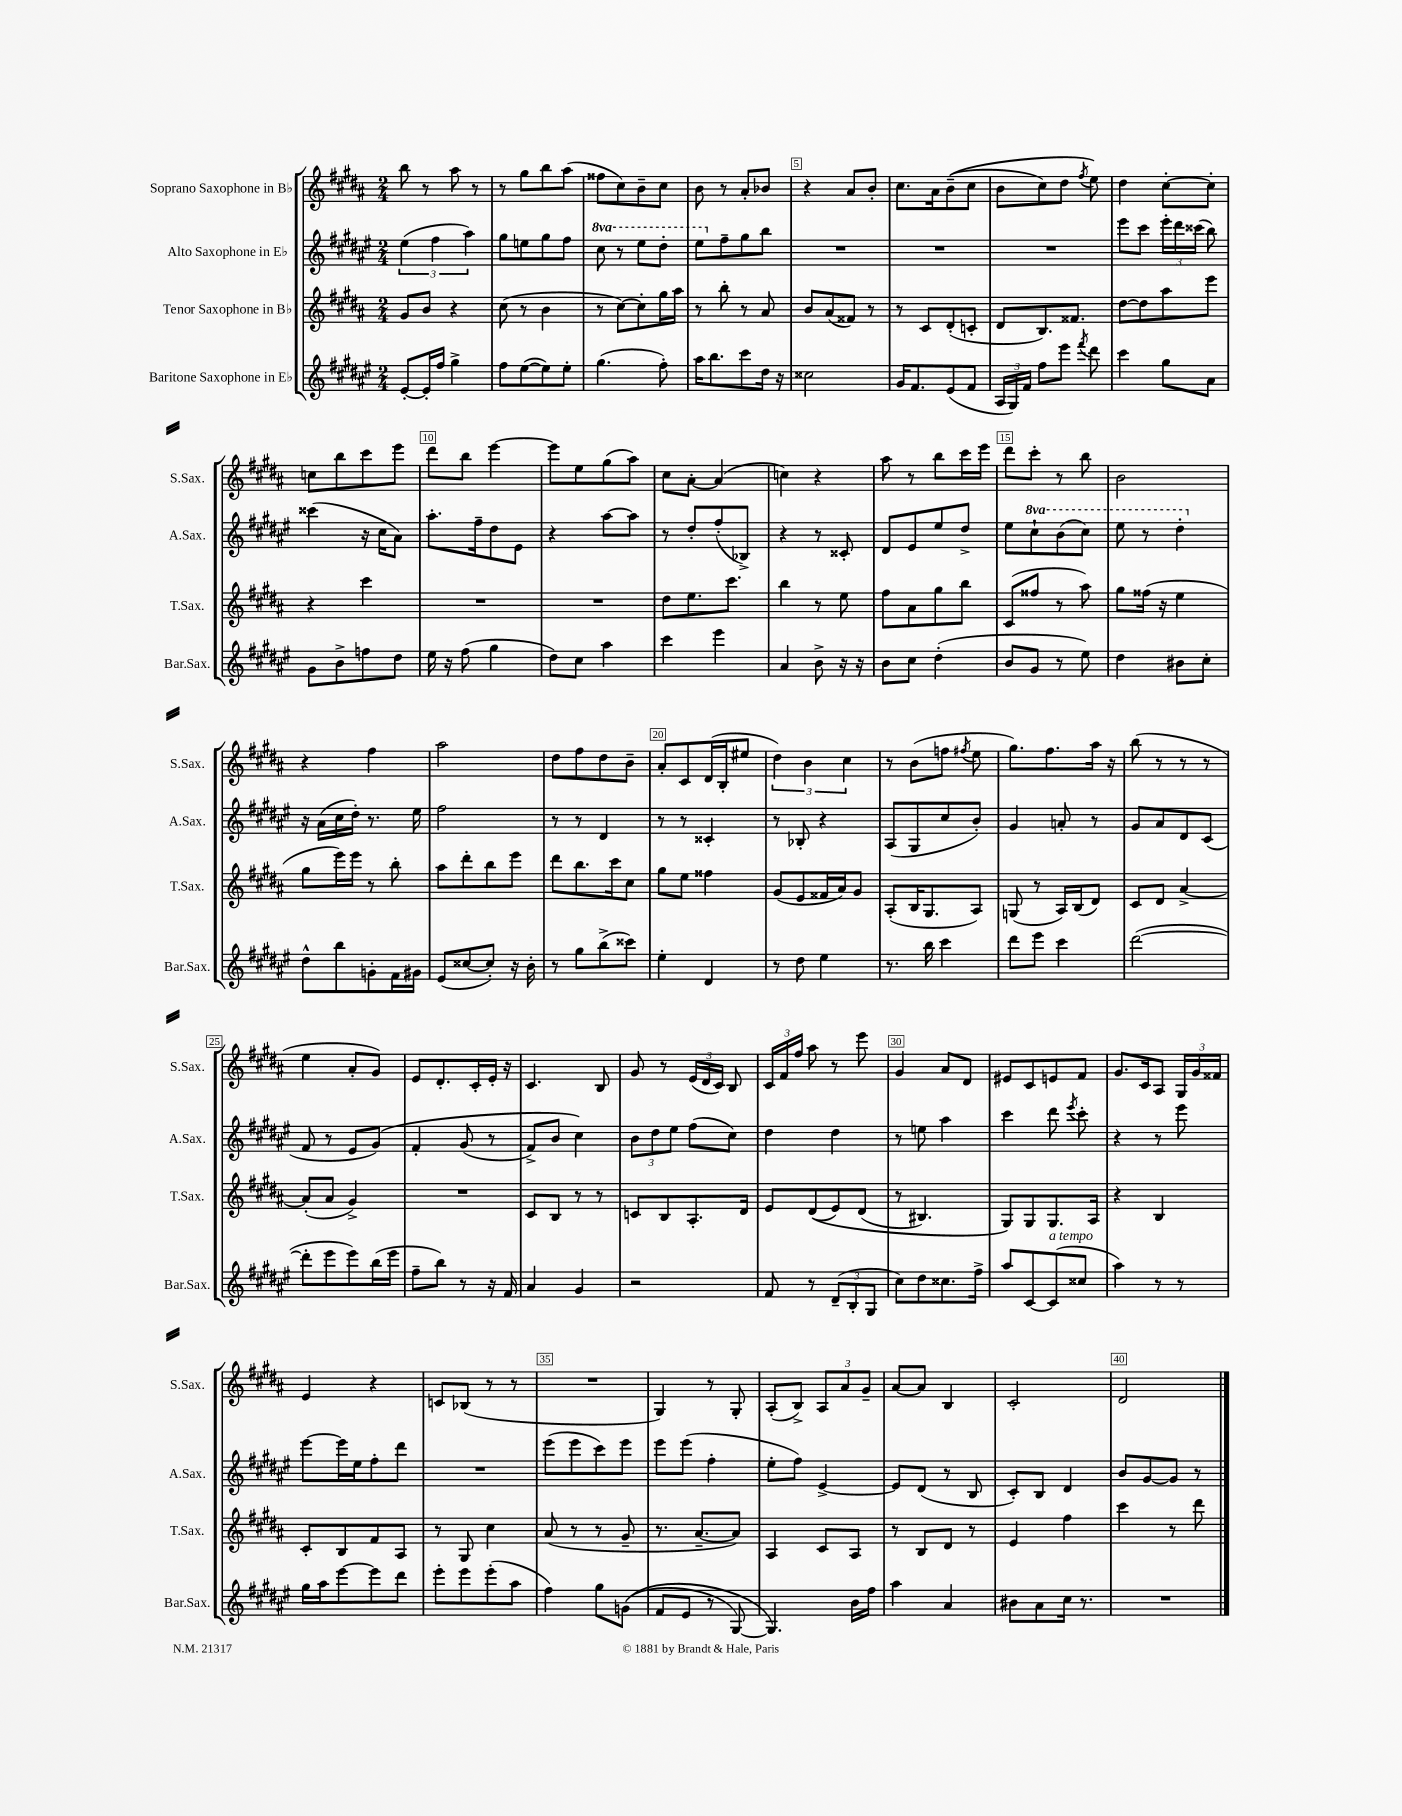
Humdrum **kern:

**kern	**kern	**kern	**kern
*staff4	*staff3	*staff2	*staff1
*clefG2	*clefG2	*clefG2	*clefG2
*k[f#c#g#d#a#e#]	*k[f#c#g#d#a#]	*k[f#c#g#d#a#e#]	*k[f#c#g#d#a#]
*M2/4	*M2/4	*M2/4	*M2/4
[8e#'	8g#	(6ee#	8bb
16e#']	8b	.	8r
.	.	6ff#	.
16ff#	.	.	.
4gg#^	4r	.	8aa#
.	.	6aa#)	.
.	.	.	8r
=	=	=	=
8ff#	(8cc#	8gg#	8r
([8ee#	8r	8ee	8gg#
8ee#])	4b	8gg#	8bb
8ee#'	.	8ff#	(8aa#
=	=	=	=
(4.gg#	8r	8ccc#	8ff##
.	[8cc#)	8r	8cc#)
.	8cc#']	8eee#	8b~
8ff#')	16gg#	8ddd#'	8cc#
.	16aa#	.	.
=	=	=	=
16aa#	8r	8eee#	8b
8.bb	.	.	.
.	8bb'	8ff#~	8r
8ccc#	8r	8gg#	8a#'
16dd#	8a#	8bb	8b-
16r	.	.	.
=	=	=	=
2cc##	8b	2r	4r
.	(8a#	.	.
.	8f##)	.	8a#
.	8r	.	8b'
=	=	=	=
16g#	8r	2r	8.cc#
8.f#	.	.	.
.	8c#	.	.
.	.	.	16a#
(8e#	(8d#'	.	&((8b~
8f#	8c'	.	8cc#
=	=	=	=
24A#	8d#	2r	8b
24G#)	.	.	.
24f#	.	.	.
8ff#	8.B)	.	8cc#)
8eee#	.	.	8dd#
.	8.f##	.	.
8qfff#	.	.	8qff#
8ddd#	.	.	8ee&)
=	=	=	=
4ccc#	[8dd#	8eee#	4dd#
.	8dd#]	8ccc#	.
8gg#	8aa#	24eee#'	[8cc#'
.	.	24ddd#	.
.	.	(24ccc##	.
8a#	8eee	8bb)	8cc#']
=	=	=	=
8g#	4r	(4ccc##	8cc
8b^	.	.	8bb
8ff	4ccc#	16r	8ccc#
.	.	16cc#	.
8dd#	.	8a#)	8eee
=	=	=	=
16ee#	2r	8.aa#'	8ddd#
16r	.	.	.
(8ff#	.	.	8bb
.	.	16ff#~	.
4gg#	.	8dd#	[4eee
.	.	8e#	.
=	=	=	=
8dd#)	2r	4r	8eee]
8cc#	.	.	8ee
4aa#	.	[8aa#	(8gg#
.	.	8aa#]	8aa#)
=	=	=	=
4ccc#	8dd#	8r	8cc#
.	8.ee	8dd#'	[8a#'
4eee#	.	(8ff#'	(4a#]
.	8.ccc#	.	.
.	.	8B-^)	.
=	=	=	=
4a#	4bb	4r	4cc)
8b^	8r	8r	4r
16r	8ee	8c##'	.
16r	.	.	.
=	=	=	=
8b	8ff#	8d#	8aa#
8cc#	8a#	8e#	8r
(4dd#'	8gg#	8ee#	8bb
.	8bb	8dd#^	16ccc#
.	.	.	16eee
=	=	=	=
8b	(8c#	8ee#	8ddd#
8g#	8ff##	8ccc#`	8ccc#'
8r	8r	(8bb	8r
8ee#)	8aa#)	8ccc#)	8bb
=	=	=	=
4dd#	8gg#	8eee#	2b
.	(16ff##	8r	.
.	16r	.	.
8b#	4ee	4ddd#'	.
8cc#'	.	.	.
=	=	=	=
8dd#^^	8gg#	16r	4r
.	.	(16a#	.
8bb	16eee)	16cc#	.
.	16eee	16dd#')	.
8g'	8r	8.r	4ff#
16f#	8bb'	.	.
16g#	.	16ee#	.
=	=	=	=
(8e#	8aa#	2ff#	2aa#
[8cc##	8ddd#'	.	.
8cc##'])	8bb	.	.
16r	8eee	.	.
16b'	.	.	.
=	=	=	=
8r	8ddd#	8r	8dd#
8gg#	8.bb	8r	8ff#
(8bb^	.	4d#	8dd#
.	16ccc#	.	.
8ccc##)	8cc#	.	8b~
=	=	=	=
4ee#'	8gg#	8r	8a#'
.	8ee	8r	8c#
4d#	4ff##	4c##'	(16d#
.	.	.	16B'
.	.	.	8ee#
=	=	=	=
8r	(8g#	8r	6dd#)
8dd#	8e	8B-'	.
.	.	.	6b
4ee#	16f##	4r	.
.	16a#)	.	.
.	.	.	6cc#
.	8g#	.	.
=	=	=	=
8.r	(8A#'	(8A#	8r
.	16B	8G#	(8b
16bb	8.G#	.	.
4ccc#	.	8cc#	8ff
.	.	.	8qff#
.	8A#)	8b')	8ee
=	=	=	=
8ddd#	(8G	4g#	8.gg#)
8eee#	8r	.	.
.	.	.	8.ff#
4ccc#	16A#)	8a'	.
.	(16B	.	.
.	8d#)	8r	16aa#
.	.	.	16r
=	=	=	=
([2ddd#	8c#	8g#	(8bb
.	8d#	8a#	8r
.	[4a#^	8d#	8r
.	.	(8c#	8r
=	=	=	=
8ddd#']	(8a#']	8f#	4ee
8eee#	8a#	8r	.
8eee#)	4g#^)	8e#	8a#'
(16bb	.	&(8g#)	8g#)
16eee#	.	.	.
=	=	=	=
8ff#~	2r	4f#'	8e
8bb)	.	.	8.d#'
8r	.	(8g#	.
.	.	.	16c#'
16r	.	8r	16e'
16f#	.	.	16r
=	=	=	=
4a#	8c#	8f#^)	4.c#
.	8B	8b	.
4g#	8r	4cc#&)	.
.	8r	.	8B
=	=	=	=
2r	8c	12b	8g#
.	.	12dd#	.
.	8B	.	8r
.	.	12ee#	.
.	8.A#'	(8ff#	(24e
.	.	.	24d#
.	.	.	24c#)
.	.	8cc#)	8B
.	16d#	.	.
=	=	=	=
8f#	8e	4dd#	24c#
.	.	.	24f#
.	.	.	24ff#
8r	&((8d#	.	8aa#
(12d#~	8e)	4dd#	8r
12B'	.	.	.
.	(8d#	.	8eee
12G#	.	.	.
=	=	=	=
8cc#)	8r	8r	4g#
8dd#	4.B#)	8ee	.
8.cc##	.	4aa#	8a#
.	.	.	8d#
16ff#^	.	.	.
=	=	=	=
8aa#	8G#&)	4ccc#	8e#
[8c#	8G#	.	8c#
(8c#]	8.G#	8ddd#	8e
.	.	8qeee#	.
8cc##	.	8ccc#'	8f#
.	16A#	.	.
=	=	=	=
4aa#)	4r	4r	8.g#
.	.	.	16c#
8r	4B	8r	8A#
8r	.	8eee#	24G#
.	.	.	24g#
.	.	.	24f##
=	=	=	=
16gg#	8c#'	[8eee#	4e
16aa#	.	.	.
[8eee#	8B	16eee#]	.
.	.	16ee#	.
8eee#]	8f#	8ff#'	4r
8ddd#	8A#	8ddd#	.
=	=	=	=
8eee#'	8r	2r	8c
8eee#	8G#	.	(8B-
(8eee#'	4cc#	.	8r
8aa#	.	.	8r
=	=	=	=
4ff#)	(8a#	(8eee#	2r
.	8r	8eee#	.
8gg#	8r	8ccc#)	.
&((8g	8g#~	8eee#	.
=	=	=	=
8f#	8.r	8eee#	4G#)
8e#	.	(8eee#	.
.	[8.a#~	.	.
8r	.	4ff#'	8r
[8G#)	8a#])	.	8G#'
=	=	=	=
4.G#]&)	4A#	8ee#'	(8A#'
.	.	8ff#)	8B^)
.	8c#	[4e#^	12A#
.	.	.	12a#
16b	8A#	.	.
.	.	.	12g#~
16ff#	.	.	.
=	=	=	=
4aa#	8r	8e#]	[8a#
.	8B	(8d#	8a#]
4a#	8d#	8r	4B
.	8r	8B	.
=	=	=	=
8b#	4e	8c#')	2c#'
8a#	.	8B	.
16cc#	4ff#	4d#	.
8.r	.	.	.
=	=	=	=
2r	4ccc#	8b	2d#
.	.	[8g#	.
.	8r	8g#]	.
.	8ddd#	8r	.
==	==	==	==
*-	*-	*-	*-
